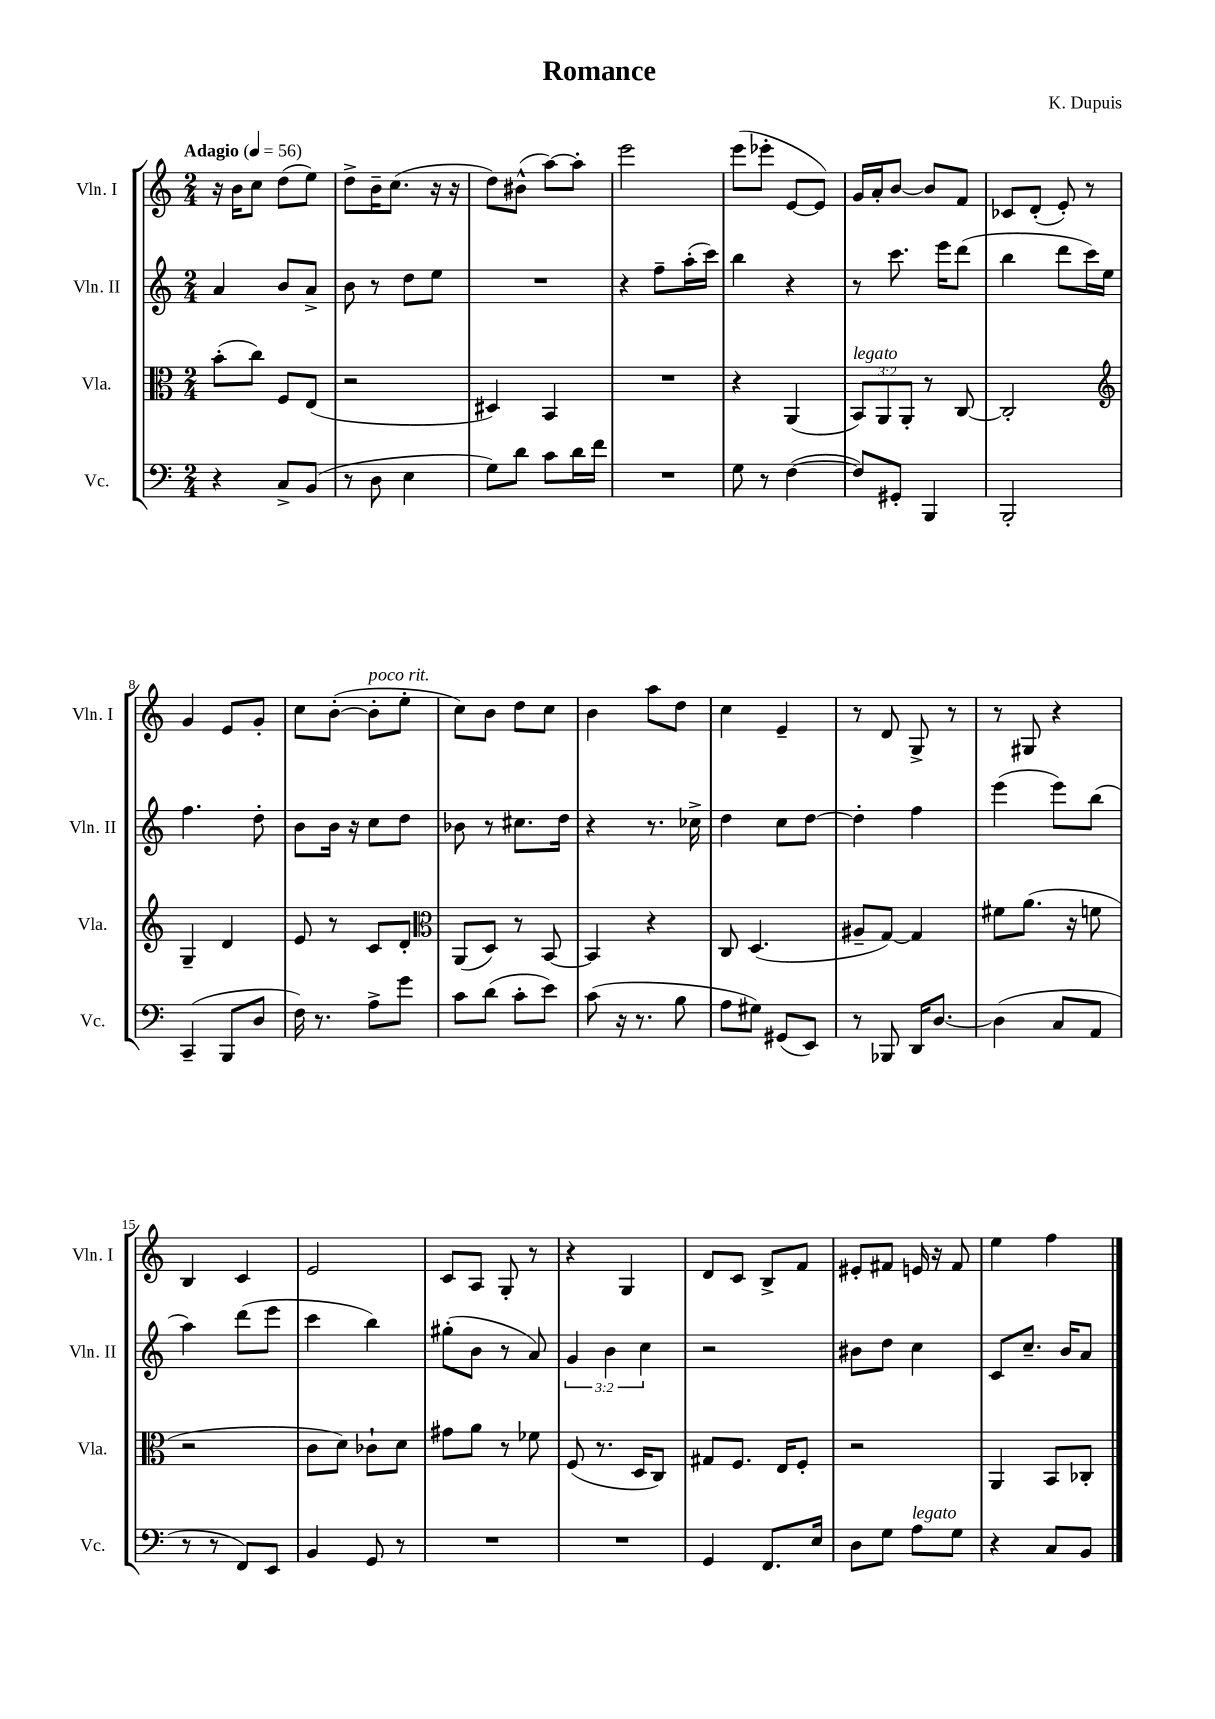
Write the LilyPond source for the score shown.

\header { title = "Romance" composer = "K. Dupuis" }
<<
\new StaffGroup <<
\new Staff = "s0" \with { instrumentName = "Vln. I" shortInstrumentName = "Vln. I" } {
    \clef treble \key c \major \numericTimeSignature \time 2/4 \tempo "Adagio" 4 = 56
    r16 b'16 c''8 d''8( e''8) |
    d''8-> b'16-- c''8.( r16 r16 |
    d''8) bis'8-^( a''8~) a''8-. |
    e'''2 |
    e'''8( ees'''8-. e'8~ e'8) |
    g'16 a'16-. b'8~ b'8 f'8 |
    ces'8 d'8-.( e'8-.) r8 |
    g'4 e'8 g'8-. |
    c''8 b'8~-.( b'8-.^\markup { \italic "poco rit." } e''8-. |
    c''8) b'8 d''8 c''8 |
    b'4 a''8 d''8 |
    c''4 e'4-- |
    r8 d'8 g8-> r8 |
    r8 gis8 r4 |
    b4 c'4 |
    e'2 |
    c'8 a8 g8-. r8 |
    r4 g4 |
    d'8 c'8 b8-> f'8 |
    eis'8-. fis'8 e'16 r16 fis'8 |
    e''4 f''4 \bar "|." |
}
\new Staff = "s1" \with { instrumentName = "Vln. II" shortInstrumentName = "Vln. II" } {
    \clef treble \key c \major \numericTimeSignature \time 2/4 \override Staff.TupletNumber.text = #tuplet-number::calc-fraction-text
    a'4 b'8 a'8-> |
    b'8 r8 d''8 e''8 |
    R2 |
    r4 f''8-- a''16-.( c'''16) |
    b''4 r4 |
    r8 c'''8. e'''16 d'''8( |
    b''4 d'''8 c'''16) e''16 |
    f''4. d''8-. |
    b'8 b'16 r16 c''8 d''8 |
    bes'8 r8 cis''8. d''16 |
    r4 r8. ces''16-> |
    d''4 c''8 d''8~ |
    d''4-. f''4 |
    e'''4( e'''8) b''8( |
    a''4) d'''8( e'''8 |
    c'''4 b''4) |
    gis''8-.( b'8 r8 a'8) |
    \tuplet 3/2 { g'4 b'4 c''4 } |
    r2 |
    bis'8 d''8 c''4 |
    c'8 c''8.-- b'16 a'8 \bar "|." |
}
\new Staff = "s2" \with { instrumentName = "Vla." shortInstrumentName = "Vla." } {
    \clef alto \key c \major \numericTimeSignature \time 2/4 \override Staff.TupletNumber.text = #tuplet-number::calc-fraction-text
    b'8-.( c''8) f8 e8( |
    r2 |
    dis4) b,4 |
    R2 |
    r4 a,4( |
    \tuplet 3/2 { b,8^\markup { \italic "legato" }) a,8 a,8-. } r8 c8~ |
    c2-. |
    \clef treble g4-- d'4 |
    e'8 r8 c'8 d'8-. |
    \clef alto a,8( d8) r8 b,8~ |
    b,4 r4 |
    c8 d4.( |
    ais8-- g8~) g4 |
    fis'8 a'8.( r16 f'8 |
    r2 |
    c'8 d'8) ces'8-! d'8 |
    gis'8 a'8 r8 fes'8 |
    f8( r8. d16 c8) |
    gis8 f8. e16 f8-. |
    r2 |
    a,4 b,8 ces8-. \bar "|." |
}
\new Staff = "s3" \with { instrumentName = "Vc." shortInstrumentName = "Vc." } {
    \clef bass \key c \major \numericTimeSignature \time 2/4
    r4 c8-> b,8( |
    r8 d8 e4 |
    g8) d'8 c'8 d'16 f'16 |
    R2 |
    g8 r8 f4~( |
    f8) gis,8-. b,,4 |
    b,,2-. |
    c,4--( b,,8 d8 |
    f16) r8. a8-> g'8 |
    c'8 d'8( c'8-. e'8) |
    c'8( r16 r8. b8 |
    a8 gis8) gis,8( e,8) |
    r8 bes,,8 d,16 d8.~ |
    d4( c8 a,8 |
    r8 r8 f,8) e,8 |
    b,4 g,8 r8 |
    R2 |
    R2 |
    g,4 f,8. e16 |
    d8 g8 a8^\markup { \italic "legato" } g8 |
    r4 c8 b,8 \bar "|." |
}
>>
>>
